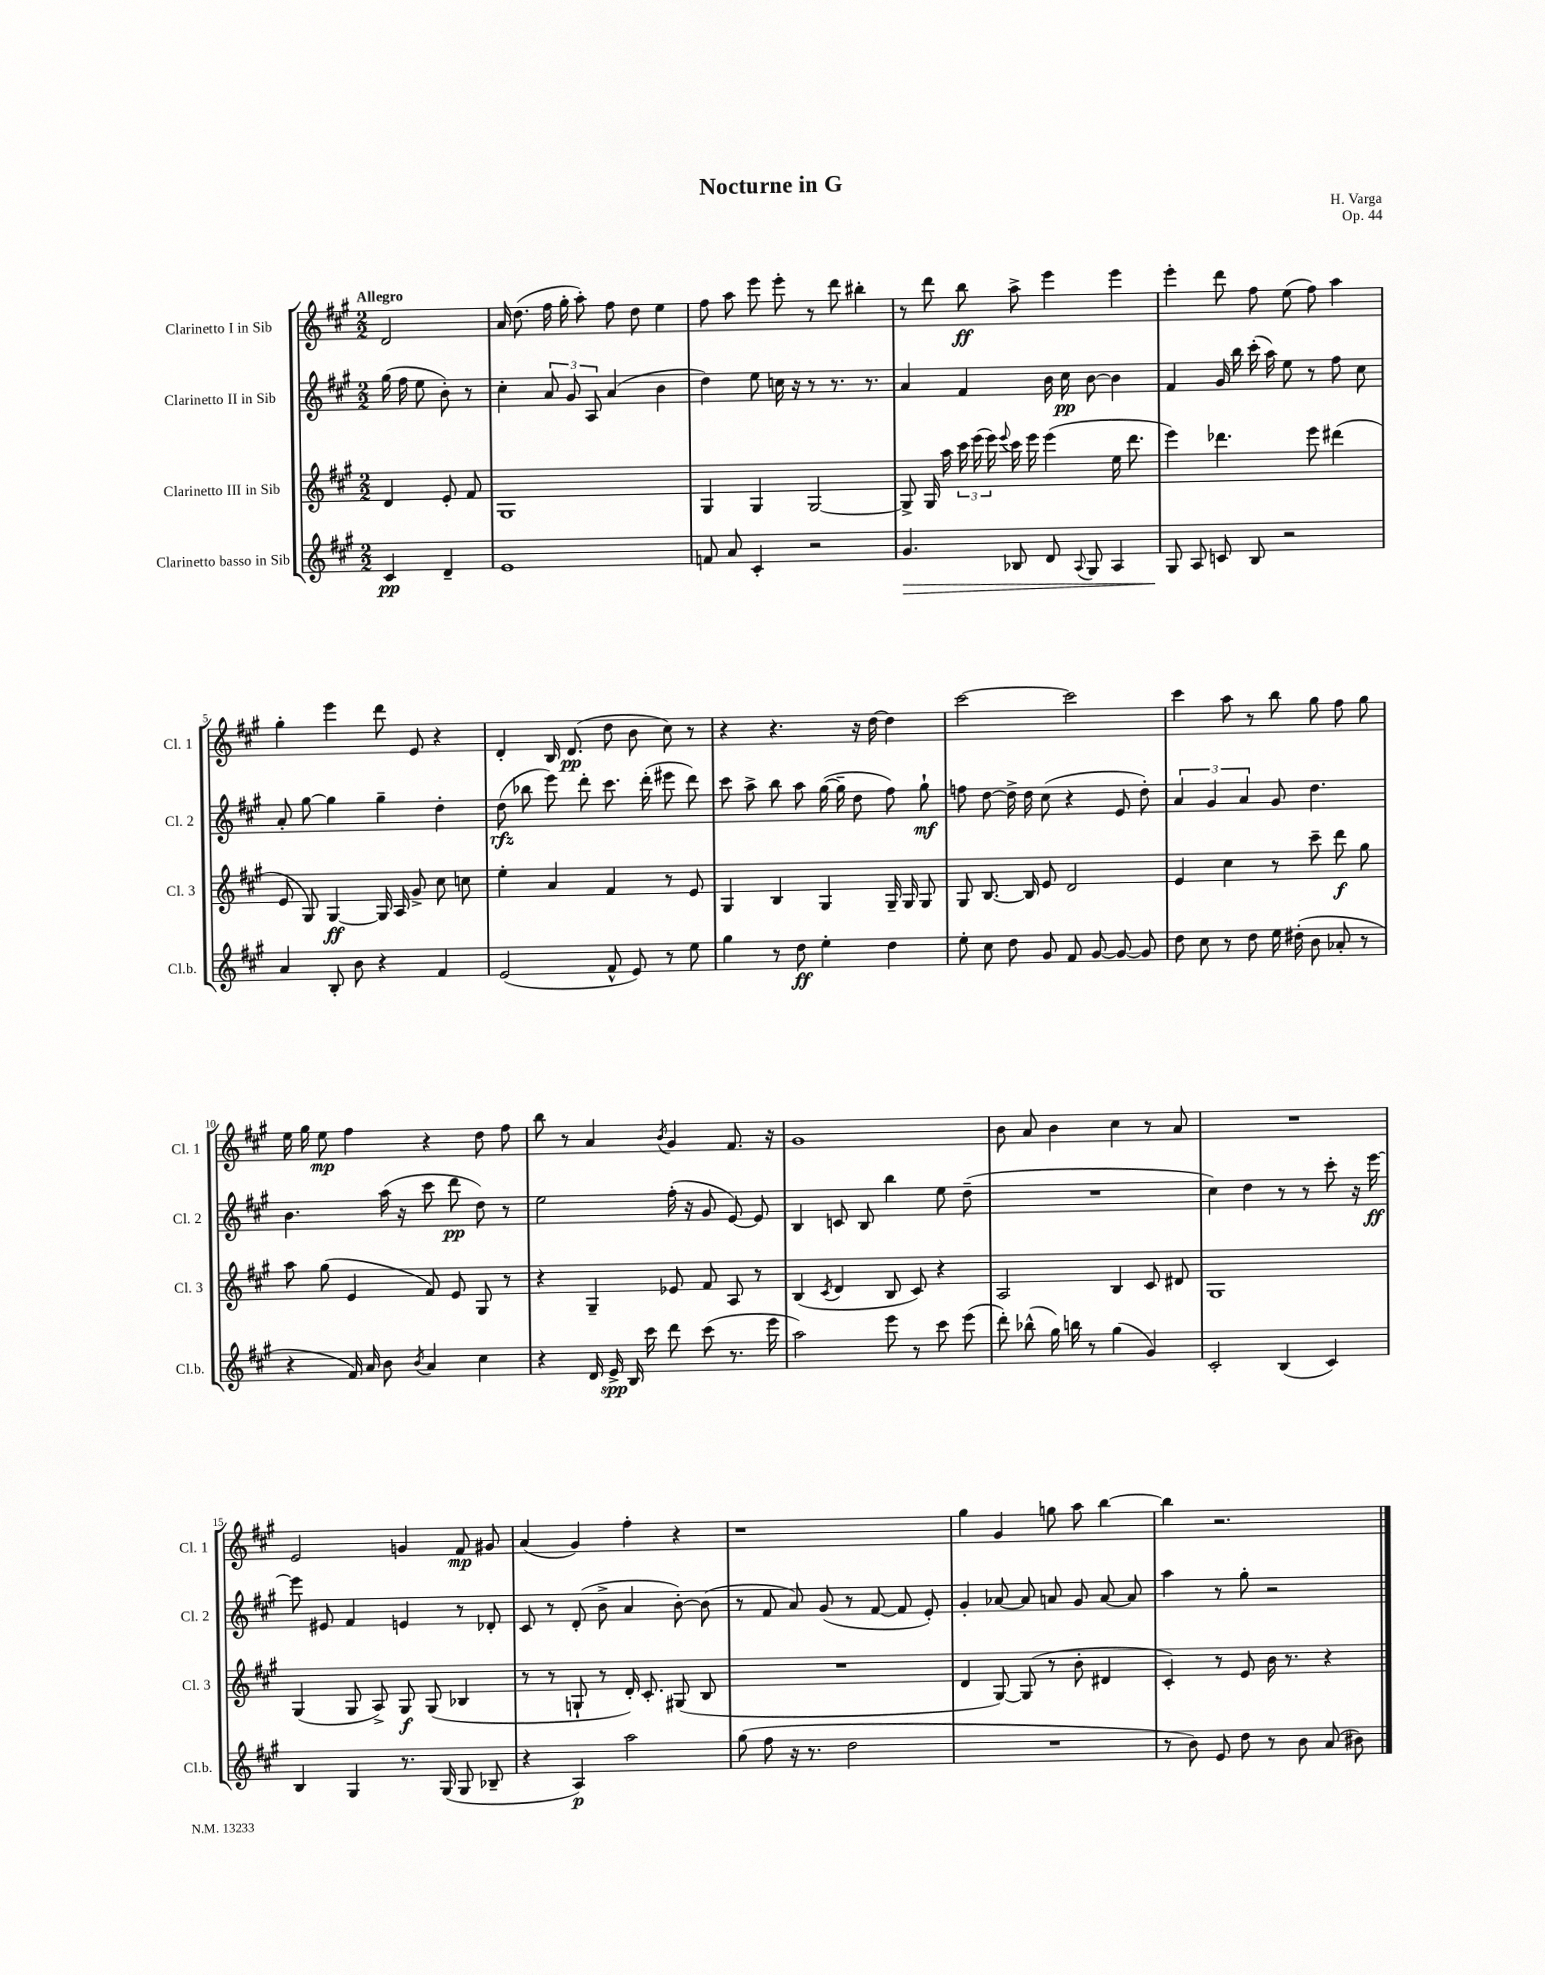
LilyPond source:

\header { title = "Nocturne in G" composer = "H. Varga" opus = "Op. 44" }
<<
\new StaffGroup <<
\new Staff = "s0" \with { instrumentName = "Clarinetto I in Sib" shortInstrumentName = "Cl. 1" } {
    \clef treble \key a \major \numericTimeSignature \time 2/2 \partial 2 \tempo "Allegro"
    \autoBeamOff d'2 |
    a'16 d''8.( fis''16 gis''16-. a''8-.) fis''8 d''8 e''4 |
    fis''8 a''8 e'''8 e'''8-. r8 d'''8 bis''4-. |
    r8 d'''8 b''8\ff a''8-> e'''4 e'''4 |
    e'''4-. d'''8 fis''8 e''8( fis''8) a''4 |
    gis''4-. e'''4 d'''8 e'8 r4 |
    d'4-. b16 d'8.\pp( d''8 b'8 cis''8) r8 |
    r4 r4. r16 d''16~ d''4 |
    cis'''2~ cis'''2 |
    cis'''4 a''8 r8 b''8 gis''8 fis''8 gis''8 |
    e''16 gis''16 e''8\mp fis''4 r4 d''8 fis''8 |
    b''8 r8 a'4 \acciaccatura { b'8 } gis'4 fis'8. r16 |
    gis'1 |
    b'8 a'8 b'4 cis''4 r8 a'8 |
    R1 |
    e'2 g'4 fis'8\mp gis'8 |
    a'4( gis'4) fis''4-. r4 |
    r1 |
    gis''4 gis'4 g''8 a''8 b''4~ |
    b''4 r2. \bar "|." |
}
\new Staff = "s1" \with { instrumentName = "Clarinetto II in Sib" shortInstrumentName = "Cl. 2" } {
    \clef treble \key a \major \numericTimeSignature \time 2/2 \partial 2
    \autoBeamOff gis''16( fis''16 e''8 b'8-.) r8 |
    cis''4-. \tuplet 3/2 { a'8 gis'8 a8 } a'4( b'4 |
    d''4) e''8 c''16 r16 r8 r8. r8. |
    a'4 fis'4 b'16 cis''16\pp b'8~ b'4 |
    fis'4 gis'16 b''16 cis'''16-.( a''16) e''8 r8 fis''8 cis''8 |
    a'8-. gis''8~ gis''4 gis''4-- d''4-. |
    d''8\rfz( bes''8 e'''8) d'''8-. cis'''8. d'''16-.( eis'''8 d'''8) |
    cis'''8 a''8-> b''8 a''8 gis''16~( gis''16-- d''8 fis''8) gis''8-!\mf |
    f''8 d''8~ d''16-> d''16 cis''8( r4 e'8 d''8-.) |
    \tuplet 3/2 { a'4 gis'4 a'4 } gis'8 d''4. |
    b'4. a''16( r16 cis'''8 d'''8\pp d''8) r8 |
    e''2 fis''16-.( r16 gis'8 e'8~) e'8 |
    b4 c'8 b8 b''4 e''8 d''8--( |
    R1 |
    cis''4) d''4 r8 r8 cis'''8-. r16 e'''16~\ff |
    e'''8 eis'8 fis'4 e'4 r8 des'8-. |
    cis'8 r8 d'8-.( b'8-> a'4 b'8~-.) b'8( |
    r8 fis'8 a'8) gis'8( r8 fis'8~ fis'8 e'8-.) |
    gis'4-. aes'8~ aes'8 a'8 gis'8 a'8~ a'8 |
    a''4 r8 gis''8-. r2 \bar "|." |
}
\new Staff = "s2" \with { instrumentName = "Clarinetto III in Sib" shortInstrumentName = "Cl. 3" } {
    \clef treble \key a \major \numericTimeSignature \time 2/2 \partial 2
    \autoBeamOff d'4 e'8-. fis'8 |
    gis1 |
    gis4 gis4 gis2~ |
    gis8-> gis16 a''16 \tuplet 3/2 { cis'''16 e'''16( e'''16) } \appoggiatura { e'''8 } cis'''16 e'''16 e'''4( e''16 d'''8. |
    e'''4) des'''4. e'''8 dis'''4( |
    e'8 gis8) gis4~\ff gis16 a16 gis'8-> cis''8 c''8 |
    e''4-. a'4 fis'4 r8 e'8 |
    gis4 b4 gis4 gis16-- gis16 gis8 |
    gis8 b8.~ b16 e'8 d'2 |
    e'4 cis''4 r8 cis'''8-- d'''8\f gis''8 |
    a''8 gis''8( e'4 fis'8) e'8 gis8 r8 |
    r4 gis4-- ees'8 fis'8 a8 r8 |
    b4( \acciaccatura { cis'8 } d'4 b8 cis'8) r4 |
    a2 b4 cis'8 dis'8 |
    gis1 |
    gis4( gis8 a8->) gis8\f gis8( bes4 |
    r8 r8 g8-! r8 d'16-.) cis'8.-. gis8( b8 |
    R1 |
    d'4 gis8~) gis8( r8 b'8-. dis'4 |
    cis'4-.) r8 e'8 b'16 r8. r4 \bar "|." |
}
\new Staff = "s3" \with { instrumentName = "Clarinetto basso in Sib" shortInstrumentName = "Cl.b." } {
    \clef treble \key a \major \numericTimeSignature \time 2/2 \partial 2
    \autoBeamOff cis'4\pp d'4-- |
    e'1 |
    f'8 a'8 cis'4-. r2 |
    gis'4.\> bes8 d'8 \appoggiatura { a8 } gis8 a4 |
    gis8\! a8 c'8 b8 r2 |
    a'4 b8-. b'8 r4 fis'4 |
    e'2( fis'8-^ e'8) r8 e''8 |
    gis''4 r8 d''8\ff e''4-. d''4 |
    e''8-. cis''8 d''8 gis'8 fis'8 gis'8~ gis'8~ gis'8 |
    d''8 cis''8 r8 d''8 e''16 dis''16-.( b'8 aes'8-. r8 |
    r4 fis'16) a'16 b'8 \acciaccatura { b'8 } a'4 cis''4 |
    r4 d'16 e'16->\spp b16 cis'''16 d'''8 cis'''8( r8. e'''16 |
    a''2) e'''8 r8 cis'''8 e'''8( |
    d'''8-.) bes''8-^( gis''16) b''16 r8 gis''4( gis'4) |
    cis'2-. b4( cis'4) |
    b4 gis4 r8. gis16( gis8 bes8-- |
    r4 a4\p) a''2 |
    gis''8( fis''8 r16 r8. d''2 |
    R1 |
    r8 b'8) e'8 d''8 r8 b'8 a'8( bis'8) \bar "|." |
}
>>
>>
